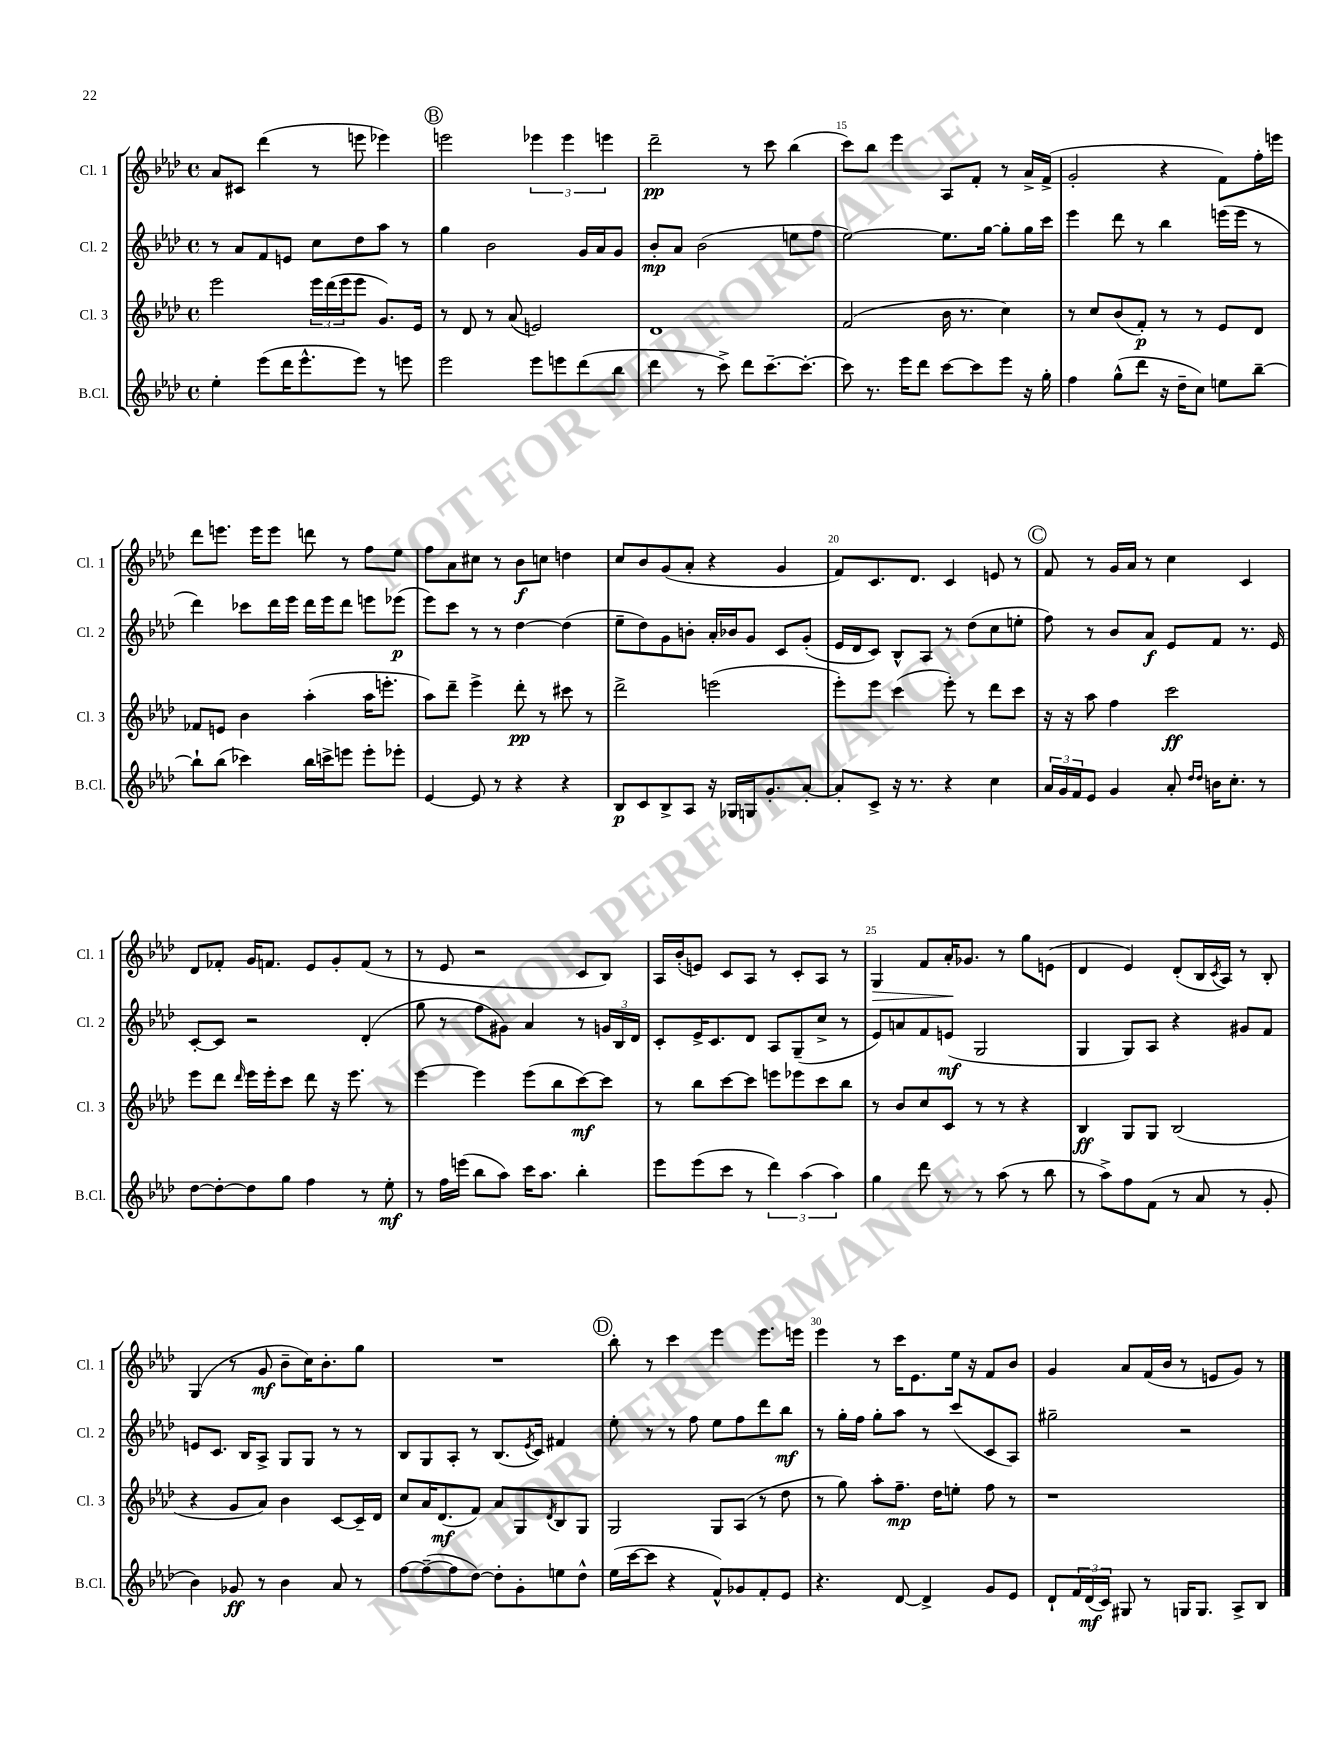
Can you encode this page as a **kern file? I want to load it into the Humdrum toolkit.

**kern	**kern	**kern	**kern
*staff4	*staff3	*staff2	*staff1
*clefG2	*clefG2	*clefG2	*clefG2
*k[b-e-a-d-]	*k[b-e-a-d-]	*k[b-e-a-d-]	*k[b-e-a-d-]
*M4/4	*M4/4	*M4/4	*M4/4
*met(c)	*met(c)	*met(c)	*met(c)
4ee-'	2eee-	8r	8a-
.	.	8a-	8c#
(8eee-	.	8f	(4ddd-
16ddd-	.	8e	.
8.eee-^^	.	.	.
.	24eee-	8cc	8r
.	(24ddd-	.	.
.	24eee-	.	.
8eee-)	8eee-	8dd-	8eee
8r	8.g)	8aa-	4eee-)
8eee	.	8r	.
.	16e-	.	.
=	=	=	=
2eee-	8r	4gg	2eee
.	8d-	.	.
.	8r	2b-	.
.	(8a-	.	.
8eee-	2e)	.	6eee-
8eee	.	.	.
.	.	.	6eee-
(8ddd-	.	16g	.
.	.	16a-	.
.	.	.	6eee
8bb-	.	8g	.
=	=	=	=
4ddd-	1d-	8b-'	2ddd-~
.	.	8a-	.
8r	.	(2b-	.
8ccc^)	.	.	.
8ddd-	.	.	8r
[8.ccc~	.	.	8ccc
.	.	8ee	(4bb-
8.ccc'_	.	.	.
.	.	8ff	.
=	=	=	=
8ccc]	(2f	[2ee-)	8ccc)
8.r	.	.	8bb-
.	.	.	4eee-
16eee-	.	.	.
8ddd-	.	.	.
[8ccc	16b-	8.ee-]	8A-
.	8.r	.	.
8ccc]	.	.	8f'
.	.	[16gg	.
8eee-	4cc)	8gg']	8r
16r	.	16gg	16a-^
16gg'	.	16ccc	(16f^
=	=	=	=
4ff	8r	4eee-	2g'
.	8cc	.	.
(8gg^^	(8b-	8ddd-	.
8ddd-	8f')	8r	.
16r	8r	4bb-	4r
16dd-~	.	.	.
8cc)	8r	.	.
8ee	8e-	(16eee	8f)
.	.	16eee	.
[8bb-~	8d-	8r	16ff'
.	.	.	16eee
=	=	=	=
8bb-`]	8f-	4ddd-)	8ddd-
(8bb-	8e	.	8.eee
4ccc-)	4b-	8ccc-	.
.	.	.	16eee
.	.	16ddd-	8eee
.	.	16eee-	.
16bb-	(4aa-'	16ddd-	8ddd
16ccc^	.	16eee-	.
8eee	.	8ddd-	8r
8eee'	16aa-	8eee	8ff
.	8.eee'	.	.
8eee-'	.	(8eee-	8ee-
=	=	=	=
[4e-	8aa-)	8eee-)	8ff
.	8ddd-~	8ccc	8a-
8e-]	4eee-^	8r	8cc#
8r	.	8r	8r
4r	8ddd-'	[4dd-	8b-
.	8r	.	8cc
4r	8ccc#	(4dd-]	4dd
.	8r	.	.
=	=	=	=
8B-	2ddd-^	8ee-~	8cc
8c	.	8dd-)	8b-
8B-^	.	8g	(8g
8A-	.	8b'	8a-'
16r	(2eee	16a-'	4r
16G-	.	16b-	.
16G	.	8g	.
8.g'	.	.	.
.	.	8c	4g
[8a-'	.	(8g'	.
=	=	=	=
8a-']	8eee-')	16e-	8f)
.	.	16d-	.
8c^	8eee-	8c)	8.c
16r	(4ccc	8B-^^	.
8.r	.	.	8.d-
.	.	8A-	.
4r	8eee-')	8r	4c
.	8r	(8dd-	.
4cc	8ddd-	8cc	8e
.	8ccc	8ee'	8r
=	=	=	=
24a-	16r	8ff)	8f
24g	.	.	.
.	16r	.	.
24f	.	.	.
8e-	8aa-	8r	8r
4g	4ff	8b-	16g
.	.	.	16a-
.	.	8a-	8r
8a-'	2ccc	8e-	4cc
16qqdd-	.	.	.
16qqdd-	.	.	.
16b	.	8f	.
8.cc'	.	.	.
.	.	8.r	4c
8r	.	.	.
.	.	16e-	.
=	=	=	=
[8dd-	8eee-	[8c'	8d-
8dd-'_	8ddd-	8c]	8f-'
.	16qqddd-	.	.
8dd-]	16eee-	2r	16g
.	16eee-'	.	8.f
8gg	8ccc	.	.
4ff	8ddd-	.	8e-
.	16r	.	8g'
.	8.eee-	.	.
8r	.	(4d-'	(8f
8ee-'	8r	.	8r
=	=	=	=
8r	[4eee-	8gg	8r
16ff	.	8r	8e-
(16eee	.	.	.
8bb-	4eee-]	8ff	2r
8aa-)	.	8g#)	.
16ccc	(8eee-	4a-	.
8.aa-	.	.	.
.	8bb-	.	.
4bb-'	[8ccc)	8r	8c
.	8ccc]	24g	8B-)
.	.	24B-	.
.	.	24d-	.
=	=	=	=
8eee-	8r	8c'	16A-
.	.	.	(16b-'
(8eee-	8bb-	16e-^	8e)
.	.	8.c	.
8ccc	[8ccc	.	8c
8r	8ccc]	8d-	8A-
6ddd-)	8eee	8A-	8r
.	8eee-	(8G~	8c'
(6aa-	.	.	.
.	8ccc	8cc^	8A-
6aa-)	.	.	.
.	8bb-	8r	8r
=	=	=	=
4gg	8r	8e-)	4G
.	8b-	8a	.
8ddd-	8cc	8f	8f
8r	8c	(8e	16a-'
.	.	.	8.g-
8r	8r	2G	.
(8aa-	8r	.	8r
8r	4r	.	8gg
8bb-	.	.	(8e
=	=	=	=
8r	4B-	4G	4d-
8aa-^)	.	.	.
8ff	8G	8G)	4e-)
(8f	8G	8A-	.
8r	(2B-	4r	(8d-'
8a-	.	.	16B-
.	.	.	8qc
.	.	.	16A-)
8r	.	8g#	8r
8g'	.	8f	8B-'
=	=	=	=
4b-)	4r	8e	(4G
.	.	8.c	.
8g-	8g	.	8r
.	.	16B-	.
8r	8a-)	8A-^	8g
4b-	4b-	8G	8b-~
.	.	8G	16cc)
.	.	.	8.b-'
8a-	[8c	8r	.
8r	16c~]	8r	8gg
.	16d-	.	.
=	=	=	=
[8ff	8cc	8B-	1r
(8ff~_	16a-	8G	.
.	(8.d-	.	.
8ff]	.	8A-'	.
[8dd-)	8f)	8r	.
8dd-']	8a-	(8.B-	.
8g'	8G	.	.
.	.	8qe-	.
.	.	16c)	.
.	8qd-	.	.
8ee	8B-	4f#	.
8dd-^^	8G	.	.
=	=	=	=
(16ee-	2G	8ee-'	8bb-'
[16ccc	.	.	.
8ccc]	.	8r	8r
4r	.	8r	4ccc
.	.	8ff	.
8f^^)	8G	8ee-	4eee-
8g-	(8A-	8ff	.
8f'	8r	8ddd-	8.eee-
8e-	8dd-	8bb-	.
.	.	.	16eee
=	=	=	=
4.r	8r	8r	4eee-
.	8gg)	16gg'	.
.	.	16ff	.
.	8aa-'	8gg'	8r
[8d-	8.ff~	8aa-	16ccc
.	.	.	8.e-
4d-^]	.	8r	.
.	16dd-	.	.
.	8ee'	(8ccc	16ee-
.	.	.	16r
8g	8ff	8c	8f
8e-	8r	8A-)	8b-
=	=	=	=
8d-`	1r	2gg#~	4g
24f	.	.	.
(24d-	.	.	.
24c)	.	.	.
8G#	.	.	8a-
8r	.	.	(16f
.	.	.	16b-
16G	.	2r	8r
8.G	.	.	.
.	.	.	8e
8A-^	.	.	8g)
8B-	.	.	8r
==	==	==	==
*-	*-	*-	*-
